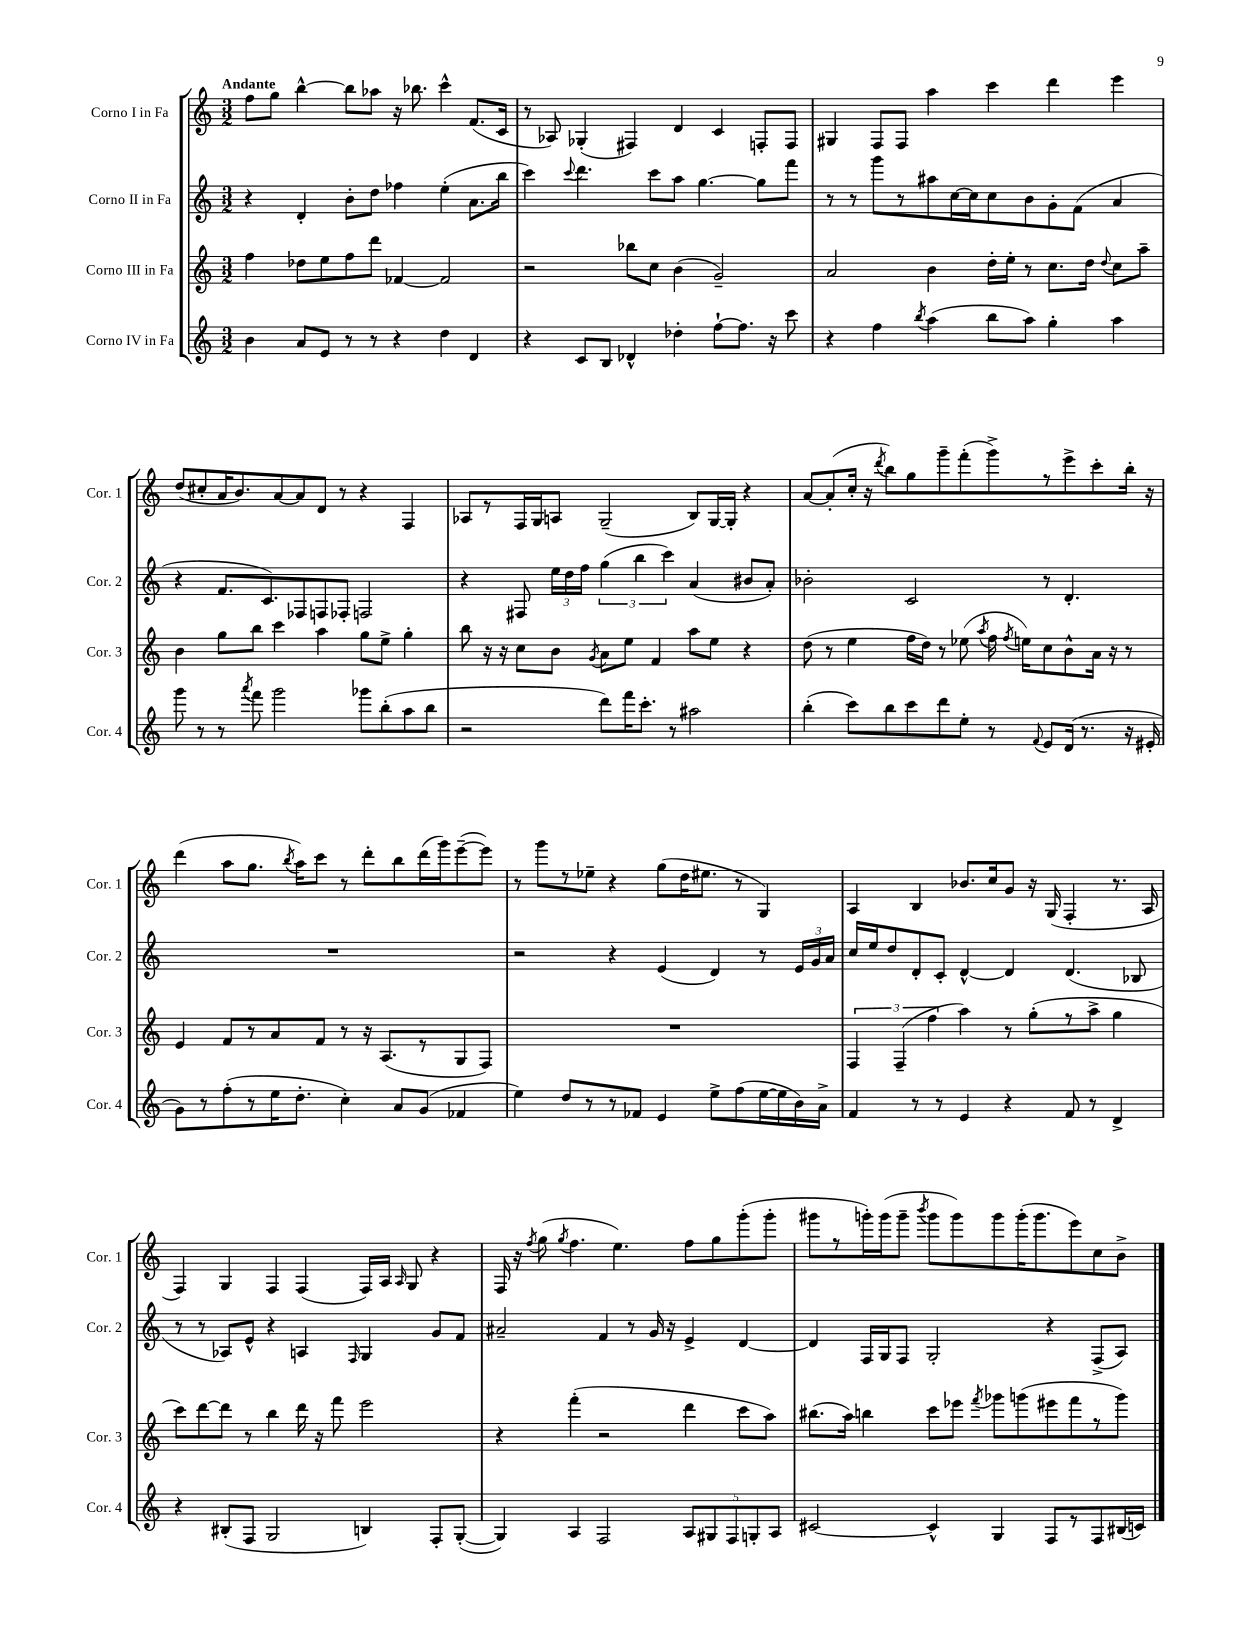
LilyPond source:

<<
\new StaffGroup <<
\new Staff = "s0" \with { instrumentName = "Corno I in Fa" shortInstrumentName = "Cor. 1" } {
    \clef treble \key c \major \numericTimeSignature \time 3/2 \tempo "Andante"
    \autoBeamOff f''8[ g''8] b''4~-^ b''8[ aes''8] r16 bes''8. c'''4-^ f'8.[( c'16] |
    r8 aes8) ges4-.( fis4) d'4 c'4 f8[-. f8] |
    gis4 f8[ f8] a''4 c'''4 d'''4 e'''4 |
    d''8[( cis''8-. a'16 b'8.) a'8~ a'8 d'8] r8 r4 f4 |
    aes8[ r8 f16 g16 a8] g2--( b8[) g16~ g16]-. r4 |
    a'8[~ a'8-.( c''16]-. r16 \acciaccatura { d'''8 } b''8[) g''8 g'''8-- f'''8-.( g'''8->) r8 e'''8-> c'''8-. b''16]-. r16 |
    d'''4( a''8[ g''8.] \acciaccatura { b''8 } a''16[) c'''8] r8 d'''8[-. b''8 d'''16( g'''16) e'''8~--( e'''8]) |
    r8 g'''8[ r8 ees''8]-- r4 g''8[( d''16 eis''8.] r8 g4) |
    a4 b4 bes'8.[ c''16 g'8] r16 g16( f4-. r8. a16 |
    f4) g4 f4 f4( f16[) a16] \grace { a16 } g8 r4 |
    f16 r16 \acciaccatura { f''8 } g''8( \acciaccatura { g''8 } f''4. e''4.) f''8[ g''8 g'''8-.( g'''8]-. |
    gis'''8[ r8 g'''16-.) g'''16( g'''8]-- \acciaccatura { b'''8 } g'''8[ g'''8) g'''8 g'''16-.( g'''8. e'''8) c''8 b'8]-> \bar "|." |
}
\new Staff = "s1" \with { instrumentName = "Corno II in Fa" shortInstrumentName = "Cor. 2" } {
    \clef treble \key c \major \numericTimeSignature \time 3/2
    \autoBeamOff r4 d'4-. b'8[-. d''8] fes''4 e''4-.( a'8.[ b''16] |
    c'''4) \appoggiatura { c'''8 } d'''4. c'''8[ a''8] g''4.~ g''8[ f'''8] |
    r8 r8 g'''8[ r8 ais''8 c''16~ c''16 c''8 b'8 g'8-. f'8]( a'4 |
    r4 f'8.[ c'8.) fes8 f8 fes8]-. f2 |
    r4 fis8 \tuplet 3/2 { e''16[ d''16 f''16] } \tuplet 3/2 { g''4( b''4 c'''4) } a'4( bis'8[ a'8]-.) |
    bes'2-. c'2 r8 d'4.-. |
    R1. |
    r2 r4 e'4( d'4) r8 \tuplet 3/2 { e'16[ g'16 a'16] } |
    c''16[ e''16 d''8 d'8-. c'8]-. d'4~-^ d'4 d'4.( bes8 |
    r8 r8 aes8[) e'8]-^ r4 a4 \grace { f16 } g4 g'8[ f'8] |
    ais'2-- f'4 r8 g'16 r16 e'4-> d'4~ |
    d'4 f16[ g16 f8] g2-. r4 f8[->( a8]) \bar "|." |
}
\new Staff = "s2" \with { instrumentName = "Corno III in Fa" shortInstrumentName = "Cor. 3" } {
    \clef treble \key c \major \numericTimeSignature \time 3/2
    \autoBeamOff f''4 des''8[ e''8 f''8 d'''8] fes'4~ fes'2 |
    r2 bes''8[ c''8] b'4( g'2--) |
    a'2 b'4 d''16[-. e''16]-. r8 c''8.[ d''16] \appoggiatura { d''8 } c''8[ a''8]-- |
    b'4 g''8[ b''8] c'''4 a''4 g''8[ e''8]-> g''4-. |
    b''8 r16 r16 c''8[ b'8] \acciaccatura { g'8 } a'8[ e''8] f'4 a''8[ e''8] r4 |
    d''8( r8 e''4 f''16[ d''16]) r8 ees''8( \acciaccatura { a''8 } f''16 \acciaccatura { f''8 } e''16[) c''8 b'8-^ a'16] r16 r8 |
    e'4 f'8[ r8 a'8 f'8] r8 r16 a8.[( r8 g8 f8]) |
    R1. |
    \tuplet 3/2 { f4 f4--( f''4 } a''4) r8 g''8[-.( r8 a''8]-> g''4 |
    c'''8[) d'''8~ d'''8] r8 b''4 d'''16 r16 f'''8 e'''2 |
    r4 f'''4-.( r2 d'''4 c'''8[ a''8]) |
    bis''8.[( a''16]) b''4 c'''8[ ees'''8] \acciaccatura { f'''8 } ges'''8[ g'''8( eis'''8 f'''8 r8 g'''8]) \bar "|." |
}
\new Staff = "s3" \with { instrumentName = "Corno IV in Fa" shortInstrumentName = "Cor. 4" } {
    \clef treble \key c \major \numericTimeSignature \time 3/2
    \autoBeamOff b'4 a'8[ e'8] r8 r8 r4 d''4 d'4 |
    r4 c'8[ b8] des'4-^ des''4-. f''8[~-! f''8.] r16 c'''8 |
    r4 f''4 \acciaccatura { b''8 } a''4( b''8[ a''8]) g''4-. a''4 |
    g'''8 r8 r8 \acciaccatura { a'''8 } f'''8 g'''2 ges'''8[ b''8-.( a''8 b''8] |
    r2 d'''8[) f'''16 c'''8.]-. r8 ais''2 |
    b''4-.( c'''8[) b''8 c'''8 d'''8 e''8]-. r8 \appoggiatura { f'8 } e'8[ d'16]( r8. r16 eis'16-. |
    g'8[) r8 f''8-.( r8 e''16 d''8.]-. c''4-.) a'8[ g'8]( fes'4 |
    e''4) d''8[ r8 r8 fes'8] e'4 e''8[-> f''8( e''16~ e''16 b'16) a'16]-> |
    f'4 r8 r8 e'4 r4 f'8 r8 d'4-> |
    r4 bis8[-.( f8] g2 b4) f8[-. g8]~-.( |
    g4) a4 f2 \tuplet 5/4 { a8[ gis8 f8 g8-. a8] } |
    cis'2~ cis'4-^ g4 f8[ r8 f8 bis16( c'16]) \bar "|." |
}
>>
>>
\layout { \context { \Score \remove "Bar_number_engraver" } }
